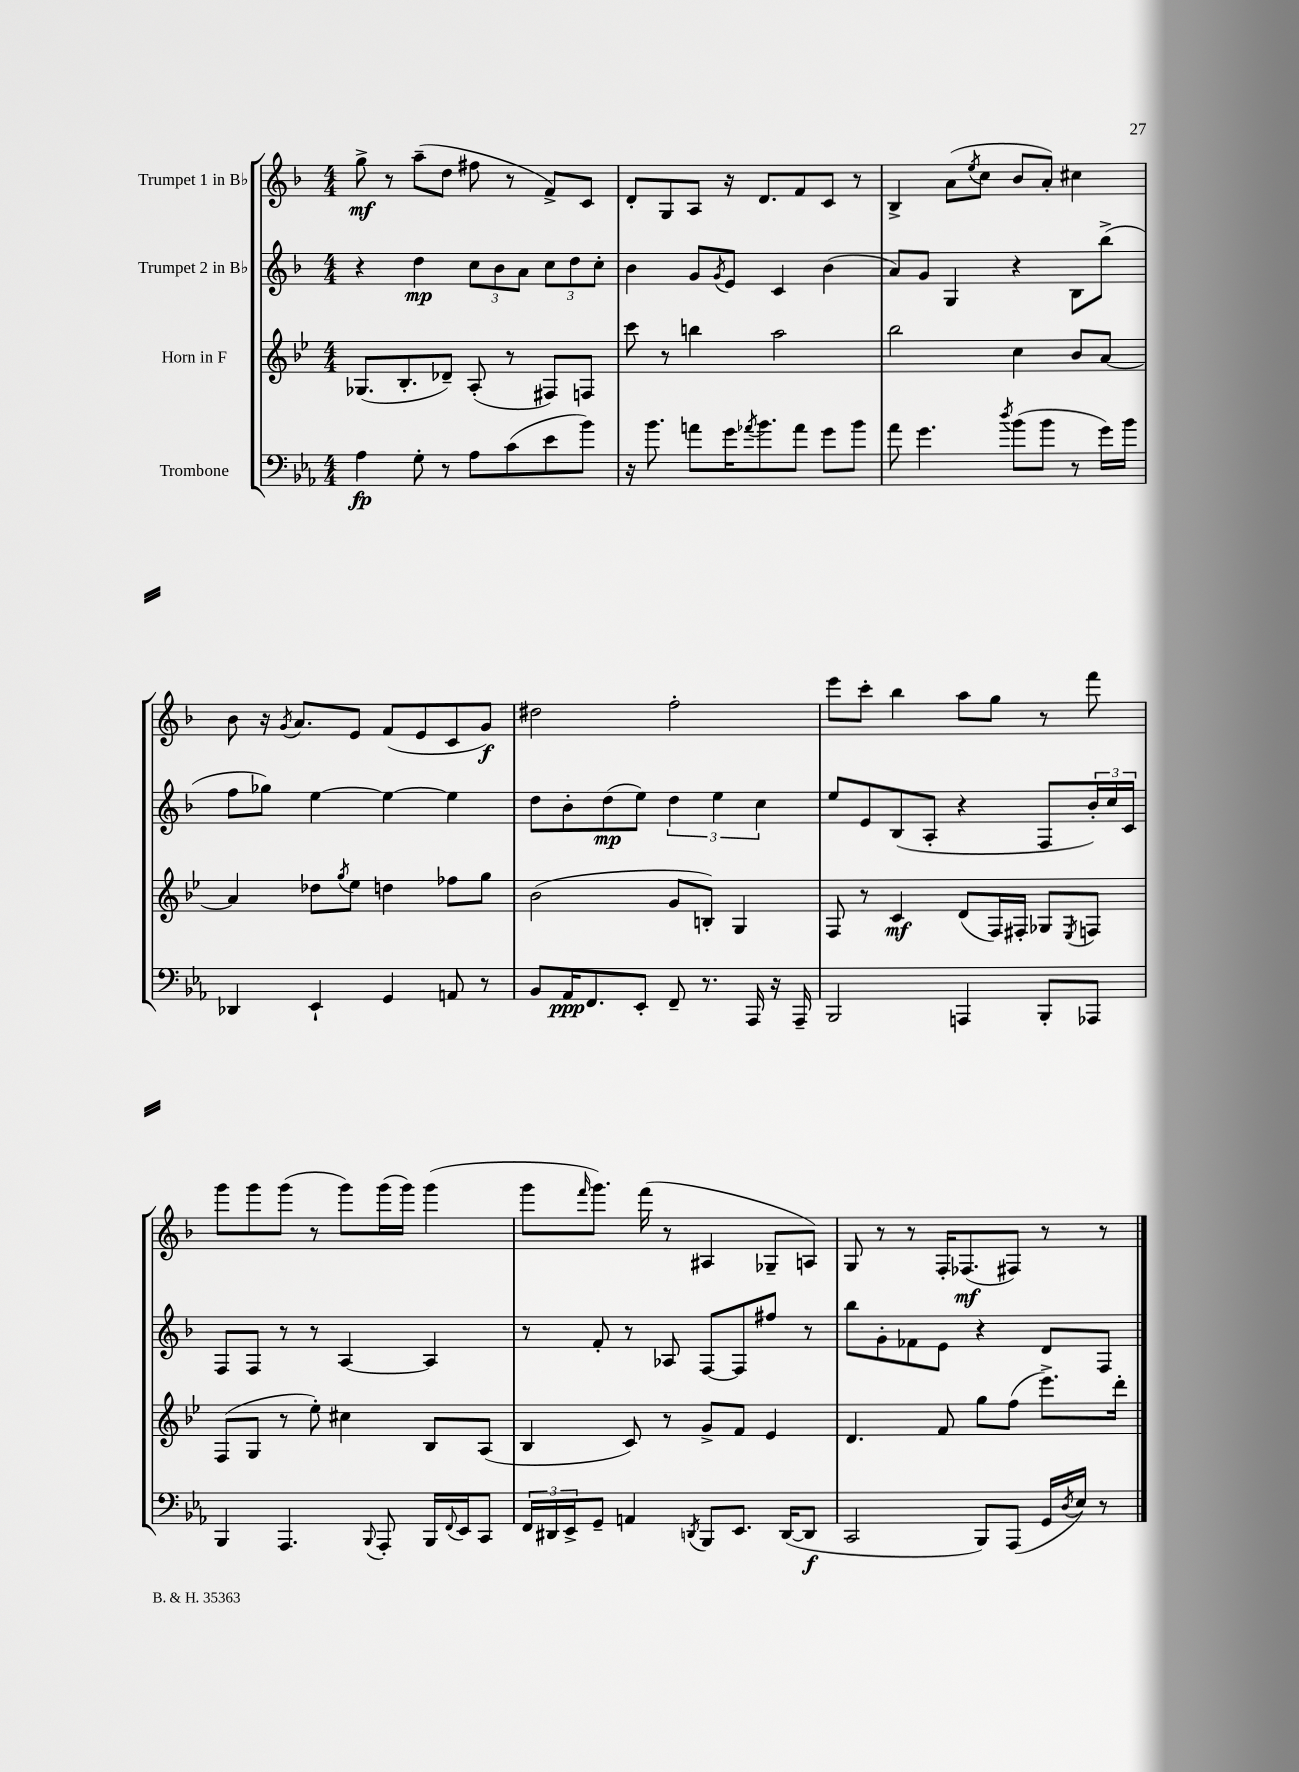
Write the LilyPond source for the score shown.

<<
\new StaffGroup <<
\new Staff = "s0" \with { instrumentName = "Trumpet 1 in Bb" } {
    \clef treble \key f \major \numericTimeSignature \time 4/4
    g''8->\mf r8 a''8--( d''8 fis''8 r8 f'8->) c'8 |
    d'8-. g8 a8 r16 d'8. f'8 c'8 r8 |
    bes4-> a'8( \acciaccatura { e''8 } c''8 bes'8 a'8-.) cis''4 |
    bes'8 r16 \acciaccatura { g'8 } a'8. e'8 f'8( e'8 c'8 g'8\f) |
    dis''2 f''2-. |
    e'''8 c'''8-. bes''4 a''8 g''8 r8 f'''8 |
    g'''8 g'''8 g'''8( r8 g'''8) g'''16( g'''16) g'''4( |
    g'''8 \grace { f'''16 } g'''8.) f'''16( r8 ais4 ges8-- a8) |
    g8 r8 r8 f16-. fes8.\mf( fis8) r8 r8 \bar "|." |
}
\new Staff = "s1" \with { instrumentName = "Trumpet 2 in Bb" } {
    \clef treble \key f \major \numericTimeSignature \time 4/4
    r4 d''4\mp \tuplet 3/2 { c''8 bes'8 a'8 } \tuplet 3/2 { c''8 d''8 c''8-. } |
    bes'4 g'8 \acciaccatura { g'8 } e'8 c'4 bes'4( |
    a'8) g'8 g4 r4 bes8 bes''8->( |
    f''8 ges''8) e''4~ e''4~ e''4 |
    d''8 bes'8-. d''8\mp( e''8) \tuplet 3/2 { d''4 e''4 c''4 } |
    e''8 e'8 bes8( a8-. r4 f8 \tuplet 3/2 { bes'16-.) c''16 c'16 } |
    f8 f8 r8 r8 a4~ a4 |
    r8 f'8-. r8 aes8 f8~ f8 fis''8 r8 |
    bes''8 g'8-. fes'8 e'8 r4 d'8 f8 \bar "|." |
}
\new Staff = "s2" \with { instrumentName = "Horn in F" } {
    \clef treble \key bes \major \numericTimeSignature \time 4/4
    ges8.( bes8.-. des'8--) a8-.( r8 fis8) f8 |
    c'''8 r8 b''4 a''2 |
    bes''2 c''4 bes'8 a'8~ |
    a'4 des''8 \acciaccatura { g''8 } ees''8 d''4 fes''8 g''8 |
    bes'2( g'8 b8-.) g4 |
    f8 r8 c'4\mf d'8( f16) fis16-. ges8 \acciaccatura { ees8 } f8 |
    f8( g8 r8 ees''8-.) cis''4 bes8 a8( |
    bes4 c'8) r8 g'8-> f'8 ees'4 |
    d'4. f'8 g''8 f''8( ees'''8.->) d'''16-. \bar "|." |
}
\new Staff = "s3" \with { instrumentName = "Trombone" } {
    \clef bass \key ees \major \numericTimeSignature \time 4/4
    aes4\fp g8-. r8 aes8 c'8( ees'8 bes'8) |
    r16 bes'8. a'8 g'16 \acciaccatura { aes'8 } bes'8. aes'8 g'8 bes'8 |
    aes'8 g'4. \acciaccatura { d''8 } bes'8( bes'8 r8 g'16) bes'16 |
    des,4 ees,4-! g,4 a,8 r8 |
    bes,8 aes,16\ppp f,8. ees,8-. f,8-- r8. aes,,16 r16 aes,,16-- |
    bes,,2 a,,4 bes,,8-. aes,,8 |
    bes,,4 aes,,4. \appoggiatura { bes,,8 } aes,,8-. bes,,16 \appoggiatura { f,8 } ees,16 c,8 |
    \tuplet 3/2 { f,16 dis,16 ees,16-> } g,8-- a,4 \acciaccatura { d,8 } bes,,8 ees,8. d,16~( d,8\f |
    c,2 bes,,8) aes,,8( g,16 \acciaccatura { d8 } ees16) r8 \bar "|." |
}
>>
>>
\layout { \context { \Score \remove "Bar_number_engraver" } }
